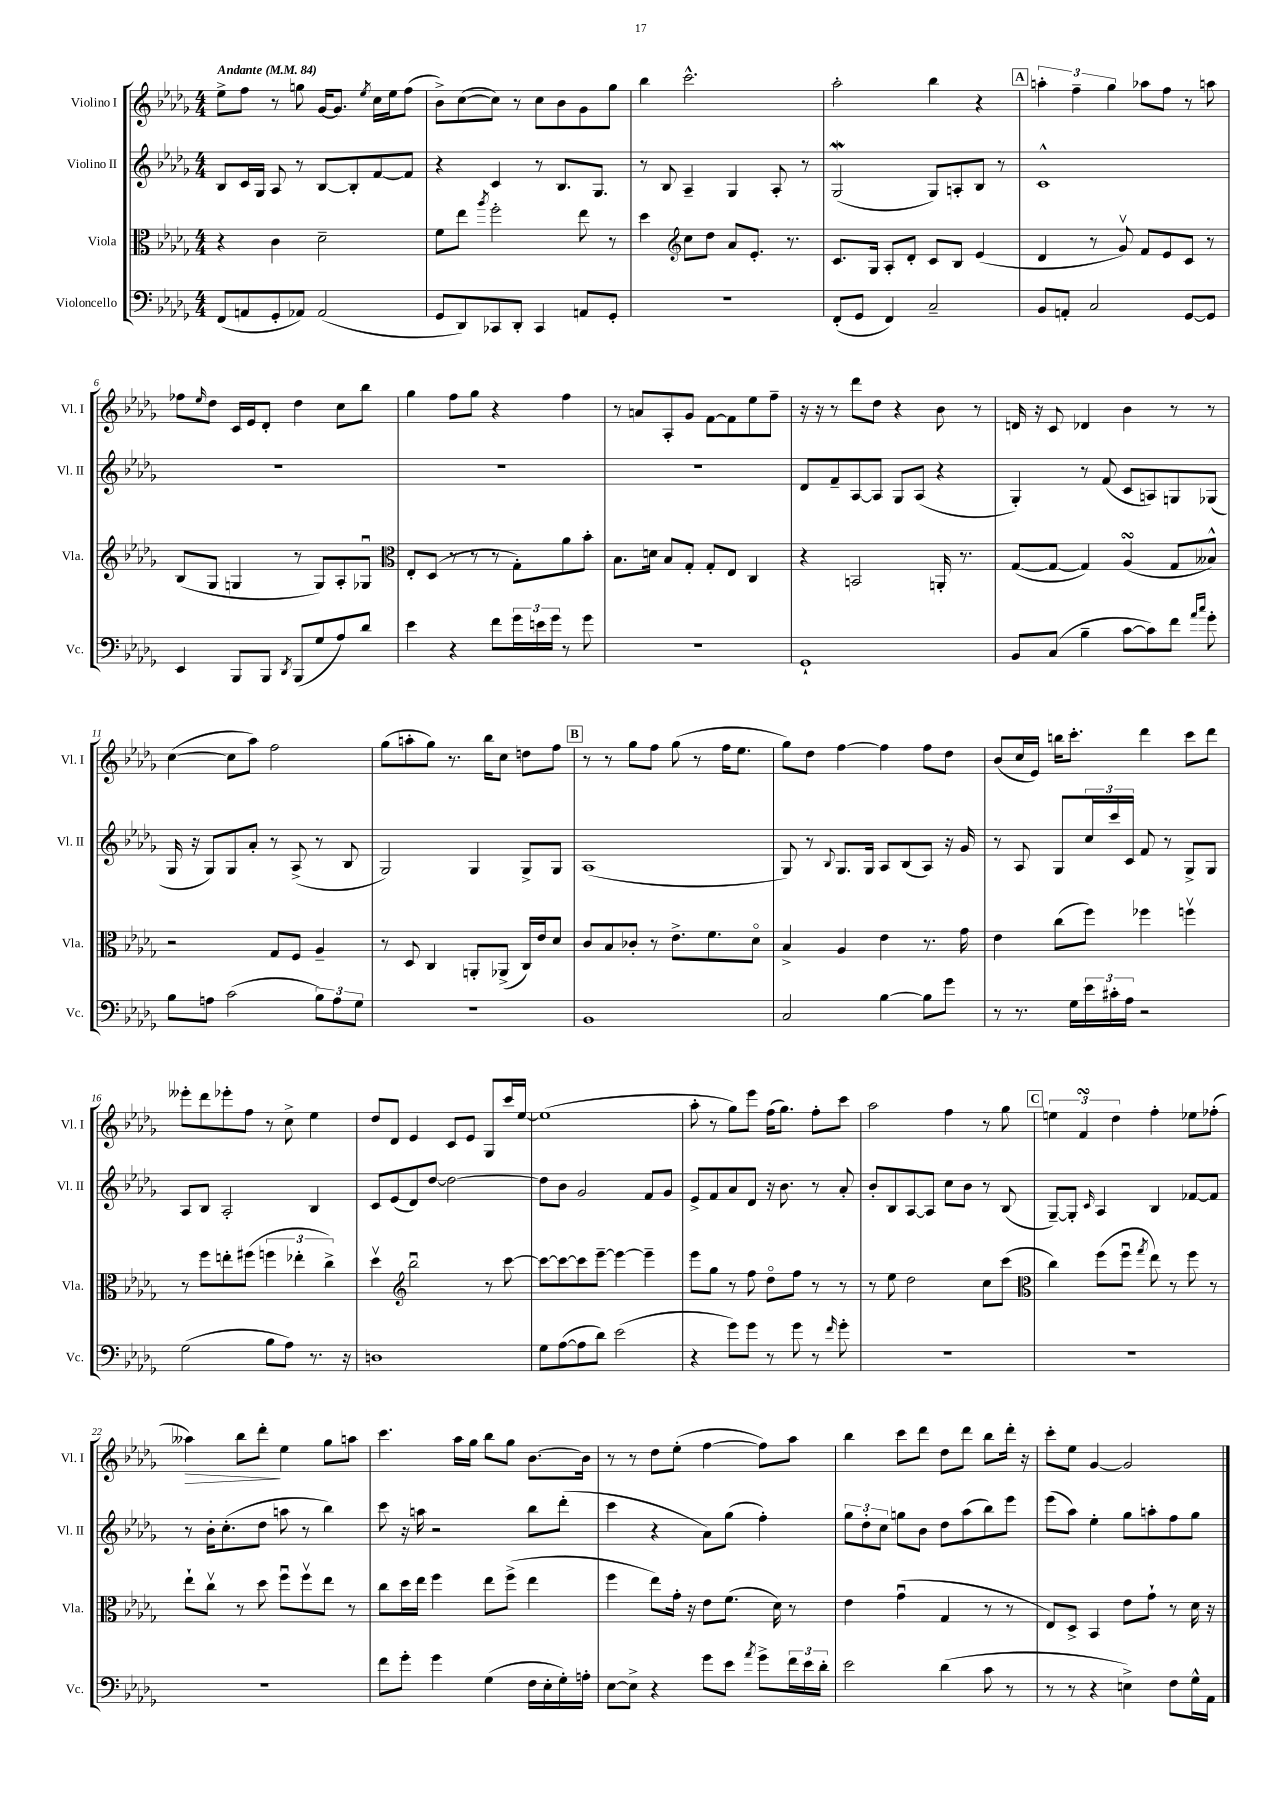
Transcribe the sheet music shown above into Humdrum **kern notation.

**kern	**kern	**kern	**kern	**dynam
*part4	*part3	*part2	*part1	*part1
*staff4	*staff3	*staff2	*staff1	*staff1
*I"Violoncello	*I"Viola	*I"Violino II	*I"Violino I	*
*I'Vc.	*I'Vla.	*I'Vl. II	*I'Vl. I	*
*clefF4	*clefC3	*clefG2	*clefG2	*
*k[b-e-a-d-g-]	*k[b-e-a-d-g-]	*k[b-e-a-d-g-]	*k[b-e-a-d-g-]	*
*M4/4	*M4/4	*M4/4	*M4/4	*
*MM84	*MM84	*MM84	*MM84	*
=1	=1	=1	=1	=1
!	!	!	!LO:TX:a:B:t=Andante	!
(8FF/L	4r	8B-/L	8ee-^\L	.
8AAn/	.	16c/L	8ff\J	.
.	.	16G-/JJ	.	.
8GG-'/	4c\	8A-/	8r	.
8AA-X/J)	.	8r	8ggn\	.
(2AA-/	2d-~\	[8B-/L	[16g-/KL	.
.	.	.	8.g-/J]	.
.	.	8B-'/]	.	.
.	.	.	8qee-/	.
.	.	[8f/	16cc\LL	.
.	.	.	16ee-\J	.
.	.	8f/J]	(8ff\J	.
=2	=2	=2	=2	=2
8GG-/L	8f\L	4r	8b-^\L)	.
8DD-/)	8ee-\J	.	([8cc\	.
.	8qaa-/	.	.	.
8CC-X/	2ff'\	4c/	8cc\J])	.
8DD-'/J	.	.	8r	.
4CC-/	.	8r	8cc\L	.
.	.	8.B-/L	8b-\	.
8AAn/L	8ee-\	.	8g-\	.
.	.	8.G-/J	.	.
8GG-'/J	8r	.	8gg-\J	.
=3	=3	=3	=3	=3
1r	4dd-\	8r	4bb-\	.
.	.	8B-/	.	.
*	*clefG2	*	*	*
.	8cc\L	4A-~/	2.ccc^^\	.
.	8dd-\J	.	.	.
.	8a-/L	4G-/	.	.
.	8.e-'/J	.	.	.
.	.	8A-'/	.	.
.	8.r	.	.	.
.	.	8r	.	.
=4	=4	=4	=4	=4
(8FF'/L	8.c/L	(2G-w/	2aa-'\	.
8GG-/J	.	.	.	.
.	16G-/Jk	.	.	.
4FF/)	8A-'/L	.	.	.
.	8d-'/J	.	.	.
2C~/	8c/L	8G-/L)	4bb-\	.
.	8B-/J	8An'/	.	.
.	(4e-/	8B-/J	4r	.
.	.	8r	.	.
!!LO:REH:place=s1:t=A
=5	=5	=5	=5	=5
8BB-/L	4d-/	1c^^	6aan'\	.
8AAn'/J	.	.	.	.
.	.	.	6ff~\	.
2C/	8r	.	.	.
.	.	.	6gg-\	.
.	8g-v/)	.	.	.
.	8f/L	.	8aa-X\L	.
.	8e-/	.	8ff\J	.
[8GG-/L	8c/J	.	8r	.
8GG-/J]	8r	.	8aan\	.
!!LO:LB:g=z
=6	=6	=6	=6	=6
4EE-/	(8B-/L	1r	8ff-X\L	.
.	.	.	16qqee-/	.
.	8G-/J	.	8dd-\J	.
8BBB-/L	4Gn/	.	16c/LL	.
.	.	.	16e-/J	.
8BBB-/J	.	.	8d-'/J	.
8qDD-/	.	.	.	.
(8BBB-/L	8r	.	4dd-\	.
8G-/	8G/L)	.	.	.
8A-/)	8A-'/	.	8cc\L	.
8d-/J	8G-Xu/J	.	8bb-\J	.
=7	=7	=7	=7	=7
*	*clefC3	*	*	*
4e-\	8E-'/L	1r	4gg-\	.
.	(8D-/J	.	.	.
4r	8r	.	8ff\L	.
.	8r	.	8gg-\J	.
8f\L	8r	.	4r	.
24g-\L	8G-'\L)	.	.	.
24en\	.	.	.	.
24g-\JJ	.	.	.	.
8r	8a-\	.	4ff\	.
8g-\	8b-'\J	.	.	.
=8	=8	=8	=8	=8
1r	8.B-\L	1r	8r	.
.	.	.	8an/L	.
.	16dn\Jk	.	.	.
.	8B-/L	.	8A-'/	.
.	8G-'/J	.	8g-/J	.
.	8G-'/L	.	[8f\L	.
.	8E-/J	.	8f\]	.
.	4C/	.	8ee-\	.
.	.	.	8ff~\J	.
=9	=9	=9	=9	=9
1GG-`	4r	8d-/L	16r	.
.	.	.	16r	.
.	.	8f~/	8r	.
.	2BBn/	[8A-/	8ddd-\L	.
.	.	8A-/J]	8dd-\J	.
.	.	8G-/L	4r	.
.	.	(8A-/J	.	.
.	16AAn'/	4r	8b-\	.
.	8.r	.	.	.
.	.	.	8r	.
=10	=10	=10	=10	=10
8BB-/L	([8G-/L	4G-'/)	16dn/	.
.	.	.	16r	.
(8C/J	8G-/J_	.	8c/	.
4B-~\	4G-/])	8r	4d-X/	.
.	.	(8f/	.	.
[8c\L	(4A-sSSS/	8c/L	4b-\	.
8c\])	.	8An/)	.	.
8f\J	8G-/L	8Gn/	8r	.
16qqa-/LL	.	.	.	.
16qqcc/JJ	.	.	.	.
8g-'\	8B--X^^/J)	(8G-X/J	8r	.
!!LO:LB:g=z
=11	=11	=11	=11	=11
8B-\L	2r	16G-/	([4cc\	.
.	.	16r	.	.
8An\J	.	8G-/L)	.	.
(2c\	.	8G-/	8cc\L]	.
.	.	8a-'/J	8aa-\J)	.
.	8G-/L	8r	2ff\	.
.	8F/J	(8A-^/	.	.
12B-\L)	4A-~/	8r	.	.
12A\	.	.	.	.
.	.	8B-/	.	.
12G-\J	.	.	.	.
=12	=12	=12	=12	=12
1r	8r	2G-/)	(8gg-\L	.
.	8D-/	.	8aan'\	.
.	4C/	.	8gg-\J)	.
.	.	.	8.r	.
.	8AAn'/L	4G-/	.	.
.	.	.	16bb-\KL	.
.	(8AA-X^/J	.	8cc\J	.
.	16C/LL)	8G-^/L	8ddn\L	.
.	16e-/J	.	.	.
.	8d-/J	8G-/J	8ff\J	.
!!LO:REH:place=s1:t=B
=13	=13	=13	=13	=13
1BB-	8c/L	(1A-	8r	.
.	8B-/	.	8r	.
.	8c-X'/J	.	8gg-\L	.
.	8r	.	8ff\J	.
.	8.e-^\L	.	(8gg-\	.
.	.	.	8r	.
.	8.f\	.	.	.
.	.	.	16ff\KL	.
.	.	.	8.ee-\J	.
.	8d-\J	.	.	.
=14	=14	=14	=14	=14
2C/	4B-^/	8G-/)	8gg-\L)	.
.	.	8r	8dd-\J	.
.	.	8qqB-/	.	.
.	4A-/	8.G-/L	[4ff\	.
.	.	16G-/Jk	.	.
[4B-\	4e-\	8A-/L	4ff\]	.
.	.	(8B-/	.	.
8B-\L]	8.r	8A-/J)	8ff\L	.
8g-\J	.	16r	8dd-\J	.
.	16g-\	16g-/	.	.
=15	=15	=15	=15	=15
8r	4e-\	8r	(8b-/L	.
8.r	.	8A-/	16cc/L	.
.	.	.	16e-/JJ)	.
.	(8cc\L	8G-/L	16bbn\KL	.
16G-\LL	.	.	8.ccc'\J	.
24e-\	8ff\J)	24cc/L	.	.
24c#X'\	.	24ccc/	.	.
24A-\JJ	.	24c/JJ	.	.
2r	4ff-X\	8f/	4ddd-\	.
.	.	8r	.	.
.	4ffnv\	8G-^/L	8ccc\L	.
.	.	8G-/J	8ddd-\J	.
!!LO:LB:g=z
=16	=16	=16	=16	=16
(2G-\	8r	8A-/L	8eee--X'\L	.
.	8ff\L	8B-/J	8ddd-\	.
.	8een'\	2A-'/	8eee-X'\	.
.	(8ff#X\J	.	8ff\J	.
8B-\L	6ffn\	.	8r	.
8A-\J)	.	.	8cc^\	.
.	6ee-X'\	.	.	.
8.r	.	4B-/	4ee-\	.
.	6cc^\)	.	.	.
16r	.	.	.	.
=17	=17	=17	=17	=17
1Dn	4dd-v\	8c/L	8dd-/L	.
.	.	(8e-/	8d-/J	.
*	*clefG2	*	*	*
.	2bb-u\	8d-/)	4e-/	.
.	.	[8dd-/J	.	.
.	.	2dd-\_	8c/L	.
.	.	.	8e-/J	.
.	8r	.	8G-/L	.
.	[8ccc\	.	16ccc/L	.
.	.	.	[16ee-/JJ	.
=18	=18	=18	=18	=18
8G-\L	8ccc\L_	8dd-\L]	(1ee-]	.
([8A-\	8ccc\_	8b-\J	.	.
8A-\]	8ccc\]	2g-/	.	.
8d-\J)	[8eee-~\J	.	.	.
(2e-\	4eee-\_	.	.	.
.	4eee-~\]	8f/L	.	.
.	.	8g-/J	.	.
=19	=19	=19	=19	=19
4r	8eee-\L	8e-^/L	8aa-'\	.
.	8gg-\J	8f/	8r	.
8g-\L)	8r	8a-/	8gg-\L)	.
8g-\J	8ff\	8d-/J	8eee-\J	.
8r	8dd-\L	16r	(16ff\KL	.
.	.	8.b-\	8.gg-\J)	.
8g-\	8ff\J	.	.	.
8r	8r	8r	8ff'\L	.
16qqf/	.	.	.	.
8g-'\	8r	8a-'/	8ccc\J	.
=20	=20	=20	=20	=20
1r	8r	8b-'/L	2aa-\	.
.	8ee-\	8B-/	.	.
.	2dd-\	[8A-/	.	.
.	.	8A-/J]	.	.
.	.	8cc\L	4ff\	.
.	.	8b-\J	.	.
.	8cc\L	8r	8r	.
.	(8ccc\J	(8B-/	8gg-\	.
!!LO:REH:place=s1:t=C
=21	=21	=21	=21	=21
*	*clefC3	*	*	*
1r	4cc\)	[8G-~/L)	6een\	.
.	.	8G-'/J]	.	.
.	.	.	6fsSsS/	.
.	.	16qqc/	.	.
.	(8ff\L	4A-/	.	.
.	.	.	6dd-\	.
.	8ffu\J	.	.	.
.	8qgg-/	.	.	.
.	8ee-\)	4B-/	4ff'\	.
.	8r	.	.	.
.	8ff\	[8f-X/L	8ee-X\L	.
.	8r	8f-/J]	(8ff-X'\J	.
!!LO:LB:g=z
=22	=22	=22	=22	=22
!	!	!	!	!LO:HP:b
1r	8ee-`\L	8r	4aa--X\)	>
.	8ccv\J	16b-'\KL	.	.
.	.	(8.cc'\	.	.
.	8r	.	8bb-\L	.
.	8dd-\	8dd-\J	8ddd-'\J	.
.	8ffu\L	8aan\	4ee-\	]
.	8ffv\	8r	.	.
.	8ee-\J	4bb-\)	8gg-\L	.
.	8r	.	8aan\J	.
=23	=23	=23	=23	=23
8f\L	8cc\L	8ccc\	4.ccc\	.
8g-'\J	16dd-\L	16r	.	.
.	16ee-\JJ	16aan\	.	.
4g-\	4ff\	2r	.	.
.	.	.	16aa-\LL	.
.	.	.	16gg-\JJ	.
(4G-\	8ee-\L	.	8bb-\L	.
.	(8ff^\J	.	8gg-\J	.
16F\LL	4ee-\	8bb-\L	[8.b-\L	.
16E-'\	.	.	.	.
16G-'\)	.	(8ddd-'\J	.	.
16An'\JJ	.	.	16b-\Jk]	.
=24	=24	=24	=24	=24
[8E-\L	4ff\	4ccc\	8r	.
8E-^\J]	.	.	8r	.
4r	8ee-\L)	4r	8dd-\L	.
.	16g-'\Jk	.	(8ee-'\J	.
.	16r	.	.	.
8g-\L	8e-\L	8a-\L)	[4ff\	.
8e-\J	(8.f\J	(8gg-\J	.	.
8qa-/	.	.	.	.
8g-^\L	.	4ff'\)	8ff\L])	.
.	16d-\)	.	.	.
24f\L	8r	.	8aa-\J	.
24e-\	.	.	.	.
24d-'\JJ	.	.	.	.
=25	=25	=25	=25	=25
2e-\	4e-\	12gg-\L	4bb-\	.
.	.	12dd-'\	.	.
.	.	12cc\J	.	.
.	(4g-u\	8ggn\L	8ccc\L	.
.	.	8b-\J	8ddd-\J	.
(4d-\	4G-/	8dd-\L	8dd-\L	.
.	.	(8aa-\	8ddd-\J	.
8c\	8r	8bb-\)	8bb-\L	.
8r	8r	8eee-\J	16ddd-'\Jk	.
.	.	.	16r	.
=26	=26	=26	=26	=26
8r	8E-/L)	(8eee-\L	8ccc'\L	.
8r	8D-^/J	8aa-\J)	8ee-\J	.
4r	4BB-/	4ee-'\	[4g-/	.
4En^\)	8e-\L	8gg-\L	2g-/]	.
.	8g-`\J	8aan'\	.	.
8F\L	8r	8ff\	.	.
16G-^^\L	16d-\	8gg-\J	.	.
16AA-\JJ	16r	.	.	.
==	==	==	==	==
*-	*-	*-	*-	*-
